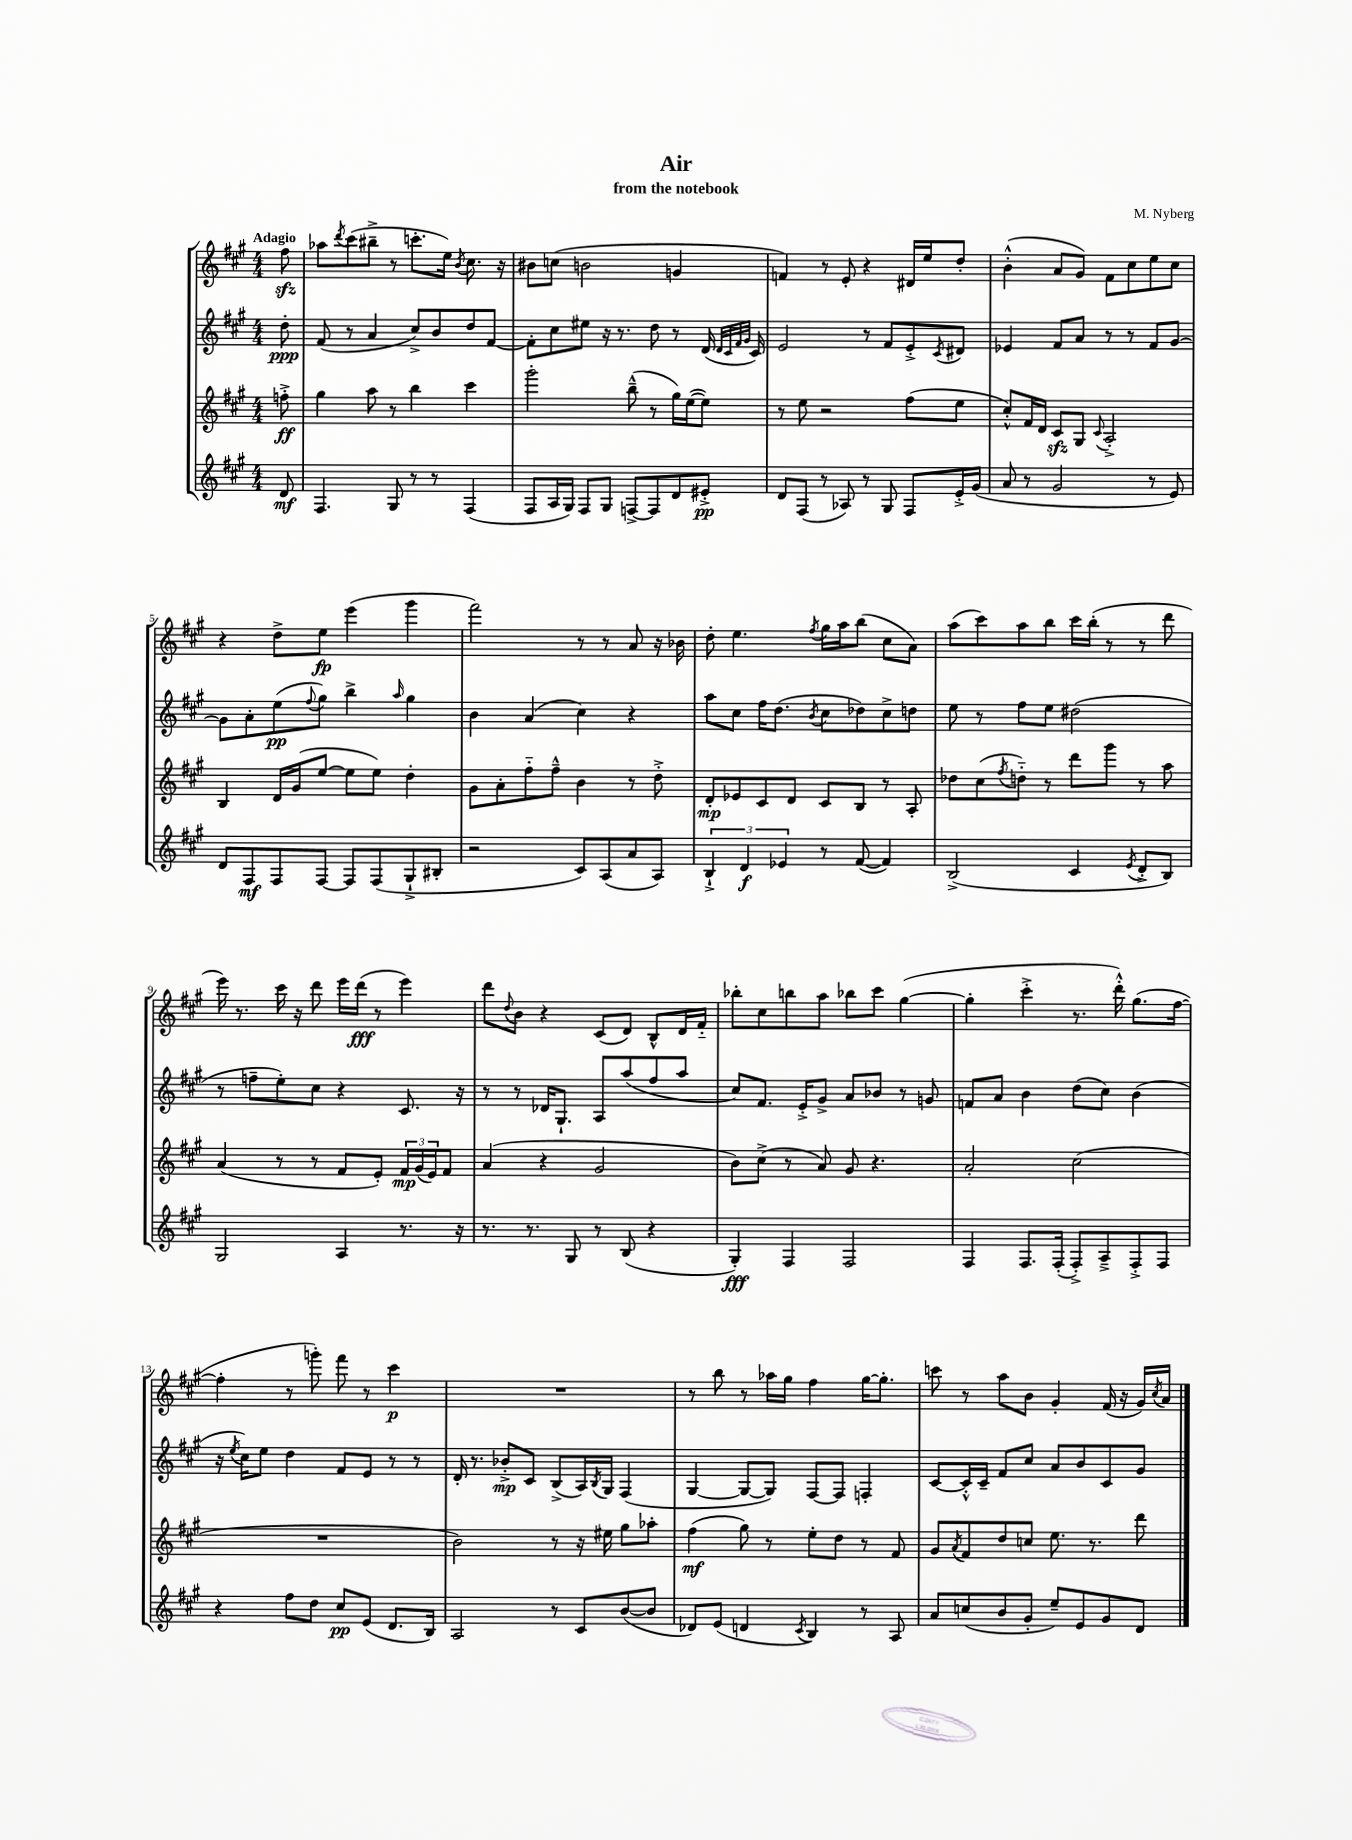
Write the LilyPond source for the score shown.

\header { title = "Air" composer = "M. Nyberg" subtitle = "from the notebook" }
<<
\new StaffGroup <<
\new Staff = "s0" {
    \clef treble \key a \major \numericTimeSignature \time 4/4 \partial 8 \tempo "Adagio"
    fis''8\sfz |
    aes''8 \acciaccatura { d'''8 } cis'''8( bis''8---> r8 c'''8.-. e''16) \acciaccatura { b'8 } cis''8. r16 |
    bis'8 c''8( b'2 g'4 |
    f'4) r8 e'8-. r4 dis'16 e''16 d''8-. |
    b'4-.-^( a'8 gis'8) fis'8 cis''8 e''8 cis''8 |
    r4 d''8-> e''8\fp e'''4( gis'''4 |
    fis'''2) r8 r8 a'8 r16 bes'16 |
    d''8-. e''4. \acciaccatura { fis''8 } gis''16 a''16 b''8( cis''8 a'8) |
    a''8( cis'''8) a''8 b''8 cis'''16 b''16-.( r8 r8 d'''8 |
    e'''16) r8. cis'''16 r16 d'''8 e'''16 d'''16\fff( r8 e'''4) |
    d'''8 \appoggiatura { d''8 } b'8 r4 cis'8( d'8) b8-^ d'16 fis'16-_ |
    bes''8-. cis''8 b''8 a''8 bes''8 cis'''8 gis''4~( |
    gis''4-. cis'''4-.-> r8. d'''16-.-^) gis''8.( fis''16~ |
    fis''4-. r8 g'''8-.) fis'''8 r8 cis'''4\p |
    R1 |
    r8 b''8 r8 aes''16 gis''16 fis''4 gis''16~ gis''8.-. |
    c'''8 r8 a''8 b'8 gis'4-. fis'16( r16 gis'16) \acciaccatura { cis''8 } a'16 \bar "|." |
}
\new Staff = "s1" {
    \clef treble \key a \major \numericTimeSignature \time 4/4 \partial 8
    d''8-.\ppp |
    fis'8( r8 a'4 cis''8->) b'8 d''8 fis'8~ |
    fis'8-. cis''8 eis''8 r16 r8. d''8 r8 d'16( \grace { d'32 cis'32 fis'32 gis'32 } cis'16) |
    e'2 r8 fis'8 e'8-.-> \acciaccatura { cis'8 } dis'8 |
    ees'4 fis'8 a'8 r8 r8 fis'8 gis'8~ |
    gis'8 a'8-. e''8\pp( \appoggiatura { fis''8 } gis''8) b''4-> \grace { a''16 } gis''4 |
    b'4 a'4( cis''4) r4 |
    a''8 cis''8 fis''16 d''8.( \acciaccatura { b'8 } cis''8 des''8) cis''8-> d''8 |
    e''8 r8 fis''8 e''8 dis''2( |
    r8 f''8-- e''8-.) cis''8 r4 cis'8. r16 |
    r8 r8 des'16 gis8.-! a8 a''8( fis''8 a''8 |
    cis''8) fis'8. e'16-.-> gis'8-> a'8 bes'8 r8 g'8 |
    f'8 a'8 b'4 d''8( cis''8) b'4( |
    r16 \acciaccatura { e''8 } cis''16) e''8 d''4 fis'8 e'8 r8 r8 |
    d'16-. r8. bes'8-.->\mp cis'8 b8->( a16) \acciaccatura { b8 } gis16 fis4( |
    gis4~ gis8~ gis8) fis8~ fis8 f4-. |
    cis'8~ cis'16-.-^ cis'16-- fis'8 cis''8 a'8 b'8 cis'8 gis'8 \bar "|." |
}
\new Staff = "s2" {
    \clef treble \key a \major \numericTimeSignature \time 4/4 \partial 8
    f''8-.->\ff |
    gis''4 a''8 r8 b''4 cis'''4 |
    gis'''2-. b''8---^( r8 gis''16) e''16~( e''8) |
    r8 e''8 r2 fis''8( e''8 |
    cis''8-.-^) fis'16 d'16 cis'8\sfz gis8 \appoggiatura { cis'8 } a2-.-> |
    b4 d'16 gis'16( e''8~ e''8 e''8) d''4-. |
    gis'8 a'8-. fis''8-_ fis''8---^ b'4 r8 d''8-.-> |
    d'8-.\mp ees'8 cis'8 d'8 cis'8 b8 r8 a8-. |
    des''8 cis''8( \acciaccatura { fis''8 } d''8-_) r8 d'''8 gis'''8 r8 a''8 |
    a'4( r8 r8 fis'8 e'8-.) \tuplet 3/2 { fis'16\mp gis'16( e'16) } fis'8 |
    a'4( r4 gis'2 |
    b'8) cis''8->( r8 a'8) gis'8 r4. |
    a'2-. cis''2( |
    R1 |
    b'2) r8 r16 eis''16 gis''8 aes''8-. |
    fis''4\mf( gis''8) r8 e''8-. d''8 r8 fis'8 |
    gis'8 \acciaccatura { a'8 } fis'8 d''8 c''8 e''8. r8. d'''8 \bar "|." |
}
\new Staff = "s3" {
    \clef treble \key a \major \numericTimeSignature \time 4/4 \partial 8
    d'8\mf |
    fis4. gis8 r8 r8 fis4( |
    fis8 a16 gis16) fis8 gis8 f8~-> f8 d'8 eis'8-.->\pp |
    d'8 fis8( r8 aes8) r8 gis8 fis8 e'16-.-> gis'16( |
    a'8 r8 gis'2 r8 e'8) |
    d'8 fis8\mf fis8 fis8~ fis8 fis8( gis8-!-> bis8-. |
    r2 cis'8) a8( a'8 a8) |
    \tuplet 3/2 { b4-!-> d'4\f ees'4 } r8 fis'8~( fis'4) |
    b2->( cis'4 \acciaccatura { e'8 } d'8-.-> b8) |
    gis2 a4 r8. r16 |
    r8. r8. gis8 r8 b8( r4 |
    gis4-.\fff) fis4 fis2 |
    fis4 fis8. fis16-.( fis8-.->) a8---> fis8-.-> fis8 |
    r4 fis''8 d''8 cis''8\pp e'8( d'8. b16) |
    a2 r8 cis'8 b'8~( b'8 |
    des'8) e'8( d'4 \acciaccatura { cis'8 } b4) r8 a8 |
    a'8 c''8( b'8 gis'8-. e''8--) e'8 gis'8 d'8 \bar "|." |
}
>>
>>
